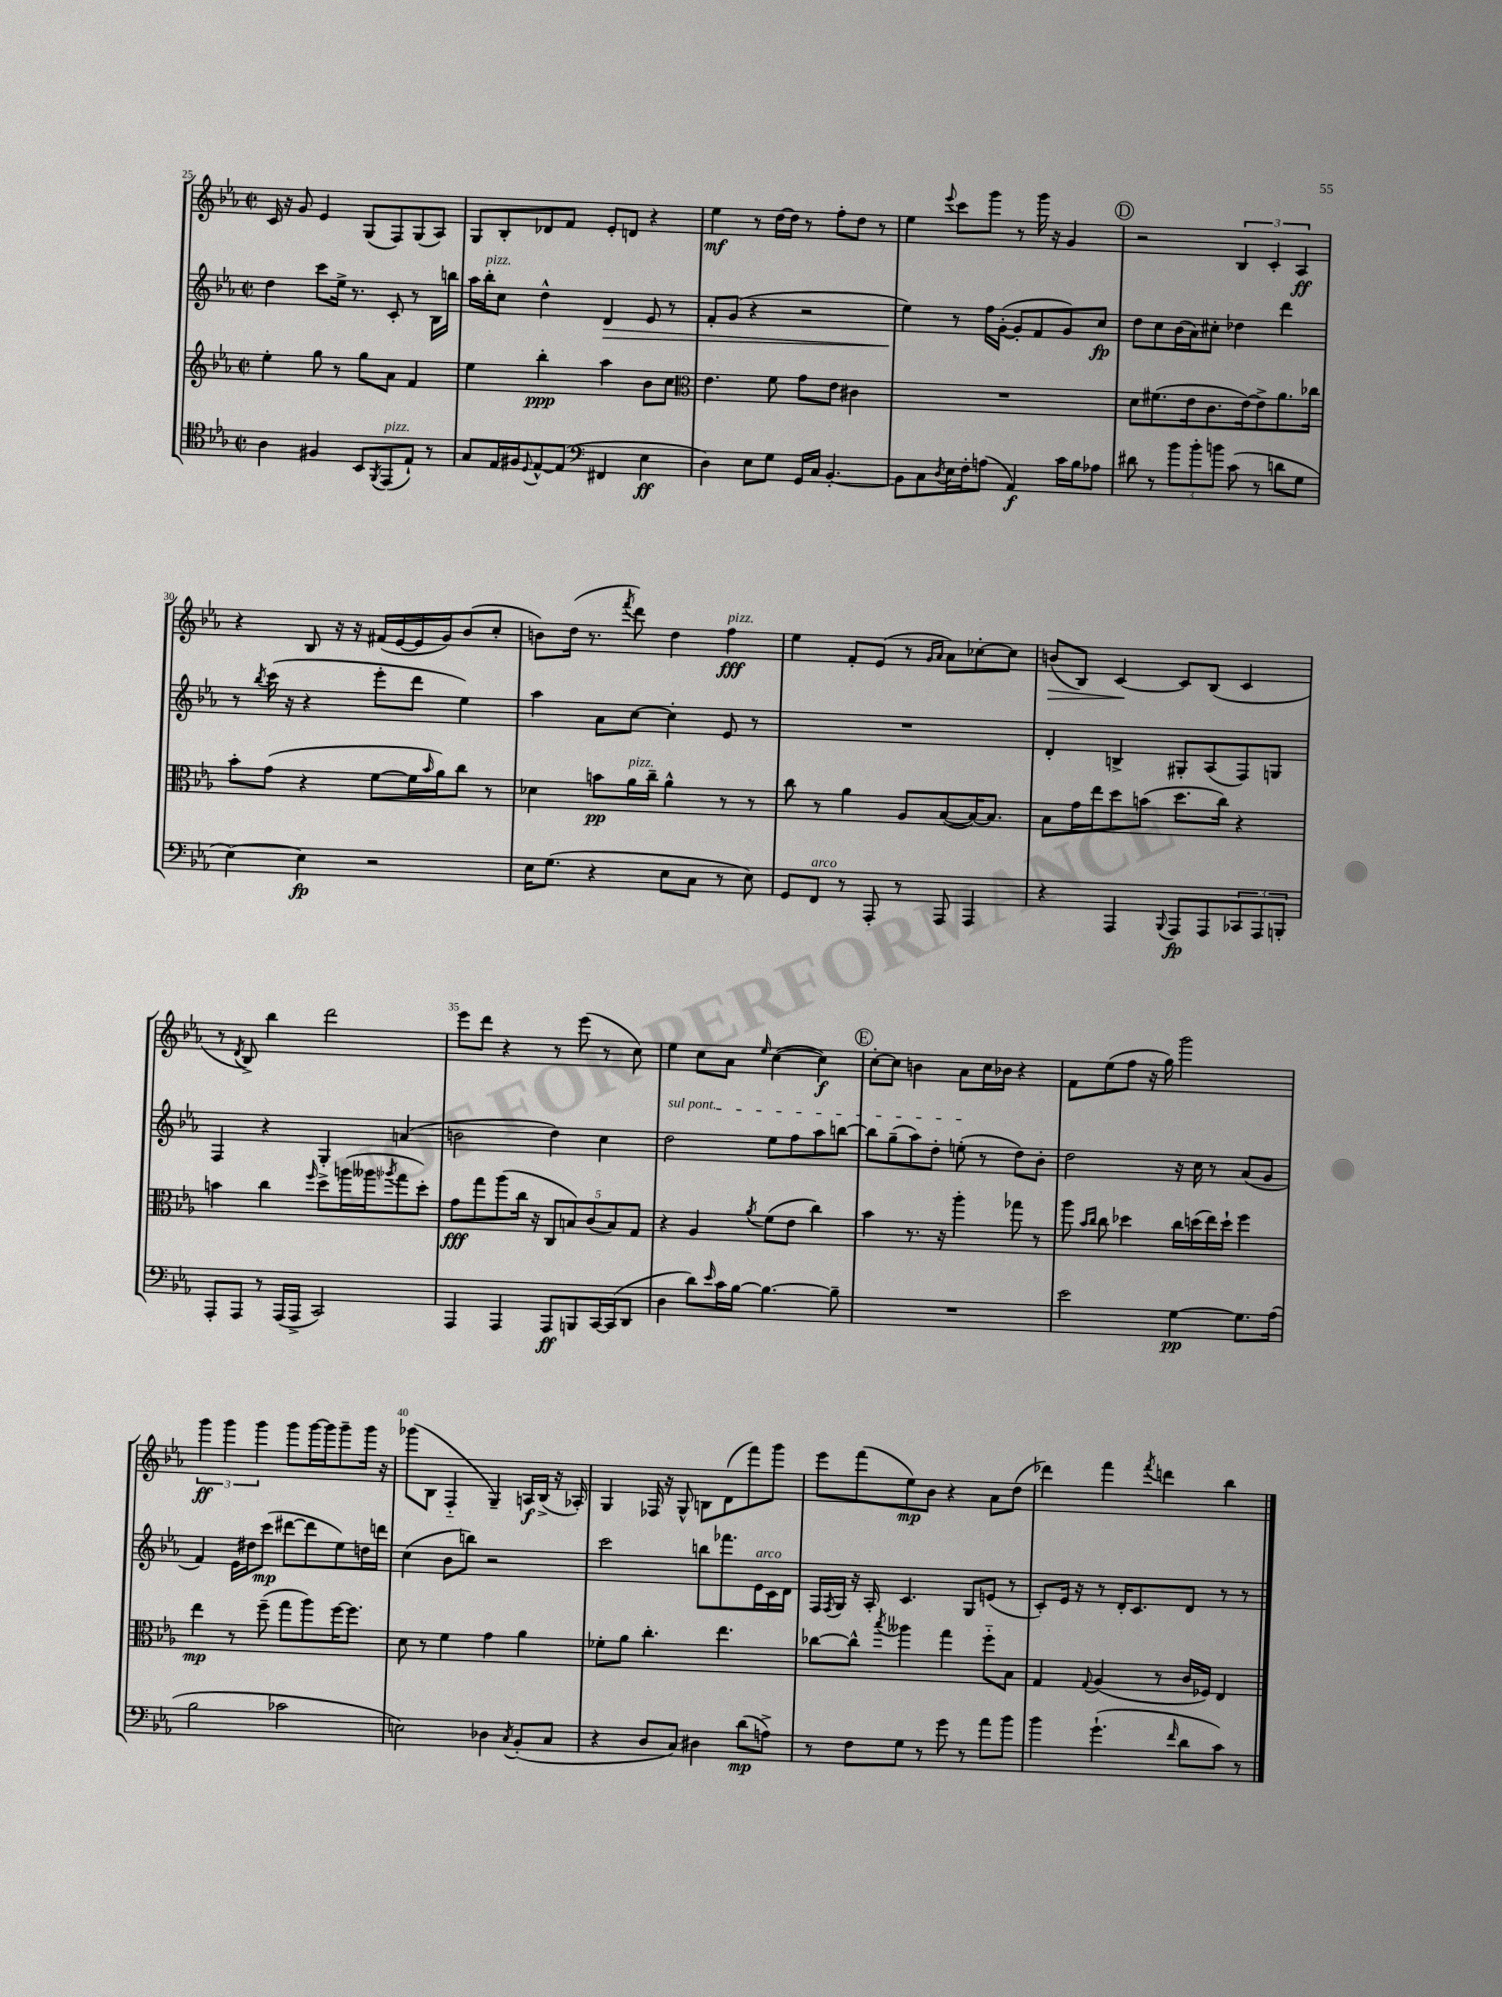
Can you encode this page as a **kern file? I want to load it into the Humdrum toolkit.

**kern	**dynam	**kern	**dynam	**kern	**dynam	**kern	**dynam
*part4	*part4	*part3	*part3	*part2	*part2	*part1	*part1
*staff4	*staff4	*staff3	*staff3	*staff2	*staff2	*staff1	*staff1
*clefC4	*	*clefG2	*	*clefG2	*	*clefG2	*
*k[b-e-a-]	*	*k[b-e-a-]	*	*k[b-e-a-]	*	*k[b-e-a-]	*
*M2/2	*	*M2/2	*	*M2/2	*	*M2/2	*
*met(c|)	*	*met(c|)	*	*met(c|)	*	*met(c|)	*
=25	=25	=25	=25	=25	=25	=25	=25
4A-\	.	4ee-'\	.	4dd\	.	16c/	.
.	.	.	.	.	.	16r	.
.	.	.	.	.	.	8g/	.
4F#X/	.	8gg\	.	8ccc\L	.	4e-/	.
.	.	8r	.	16ee-^\Jk	.	.	.
.	.	.	.	8.r	.	.	.
8BB-/L	.	8gg\L	.	.	.	(8G/L	.
8qFF/	.	.	.	.	.	.	.
!LO:TX:a:i:t=pizz.	!	!	!	!	!	!	!
(8EE-/	.	8a-\J	.	8c'/	.	8F/)	.
8E-`/J)	.	4f/	.	8r	.	(8G/	.
8r	.	.	.	16B-\LL	.	8A-/J)	.
.	.	.	.	16bbn\JJ	.	.	.
=26	=26	=26	=26	=26	=26	=26	=26
8G/L	.	4ee-\	.	16aa-\LL	.	8G/L	.
!	!	!	!	!LO:TX:a:i:t=pizz.	!	!	!
.	.	.	.	16bb-'\J	.	.	.
16E-/L	.	.	.	8cc\J	.	8B-'/	.
16F#X/J	.	.	.	.	.	.	.
8qqD/	.	.	.	.	.	.	.
[8E-^^/	.	4bb-'\	ppp	4dd^^\	.	8d-X/	.
(8E-/J]	.	.	.	.	.	8f/J	.
*clefF4	*	*	*	*	*	*	*
!	!	!	!	!	!LO:HP:b	!	!
4FF#X/	.	4aa-\	.	4d/	>	8e-'/L	.
.	.	.	.	.	.	8dn/J	.
4E-\	ff	8b-\L	.	8e-/	.	4r	.
.	.	8cc\J	.	8r	.	.	.
=27	=27	=27	=27	=27	=27	=27	=27
*	*	*clefC3	*	*	*	*	*
4D\)	.	4.e-\	.	8f'/L	.	4ee-\	mf
.	.	.	.	(8g/J	.	.	.
8E-\L	.	.	.	4r	.	8r	.
8G\J	.	8f\	.	.	.	[16dd\LL	.
.	.	.	.	.	.	16dd\JJ]	.
16GG/LL	.	8g\L	.	2r	.	8r	.
16C/JJ	.	.	.	.	.	.	.
[4.BB-'/	.	8e-\J	.	.	.	8ff'\L	.
.	.	4c#X\	.	.	.	8dd\J	.
.	.	.	.	.	.	8r	.
=28	=28	=28	=28	=28	=28	=28	=28
8BB-\L]	.	1r	.	4ee-\)	.	4ee-\	.
8C\	.	.	.	.	.	.	.
8qD/	.	.	.	.	.	8qqeee-/	.
16E-\L	.	.	.	8r	]	8ccc\L	.
16F'\J	.	.	.	.	.	.	.
(8An\J	.	.	.	16ff\LL	.	8ggg\J	.
.	.	.	.	([16g'\JJ	.	.	.
4AA-/)	f	.	.	8g'/L]	.	8r	.
.	.	.	.	8f/	.	16ggg\	.
.	.	.	.	.	.	16r	.
16c\LL	.	.	.	8g/)	.	4g/	.
16B-\J	.	.	.	.	.	.	.
8A-X\J	.	.	.	8cc/J	fp	.	.
!!LO:REH:place=s1:t=D
=29	=29	=29	=29	=29	=29	=29	=29
8d#X\	.	8d\L	.	8dd\L	.	2r	.
8r	.	(8.f#X\	.	8cc\	.	.	.
12b-\L	.	.	.	(16b-\L	.	.	.
.	.	16e-\k	.	16a-\J)	.	.	.
12b-'\	.	.	.	.	.	.	.
.	.	8.c\	.	8cc#X'\J	.	.	.
12bn\J	.	.	.	.	.	.	.
(8c\	.	.	.	4dd-X\	.	6B-/	.
.	.	[16e-\k)	.	.	.	.	.
8r	.	8e-^\]	.	.	.	.	.
.	.	.	.	.	.	6c'/	.
8dn\L	.	8.a-\	.	4ddd\	.	.	.
.	.	.	.	.	.	6A-/	ff
8G\J	.	.	.	.	.	.	.
.	.	16cc-X\Jk	.	.	.	.	.
!!LO:LB:g=z
=30	=30	=30	=30	=30	=30	=30	=30
[4E-\)	.	8b-'\L	.	8r	.	4r	.
.	.	.	.	8qbb-/	.	.	.
.	.	(8g\J	.	(16ccc\	.	.	.
.	.	.	.	16r	.	.	.
4E-\]	fp	4r	.	4r	.	8B-/	.
.	.	.	.	.	.	16r	.
.	.	.	.	.	.	16r	.
2r	.	[8f\L	.	8eee-'\L	.	(16f#X/LL	.
.	.	.	.	.	.	[16e-/	.
.	.	16f\L]	.	8ddd\J	.	16e-/]	.
.	.	16qqb-/	.	.	.	.	.
.	.	16a-\J)	.	.	.	16g/J)	.
.	.	8cc\J	.	4ee-\)	.	(8b-/	.
.	.	8r	.	.	.	8cc'/J	.
=31	=31	=31	=31	=31	=31	=31	=31
16E-\KL	.	4d-X\	.	4aa-\	.	8bn\L)	.
(8.G\J	.	.	.	.	.	.	.
.	.	.	.	.	.	(16dd\Jk	.
.	.	.	.	.	.	8.r	.
4r	.	8bn\L	pp	8a-\L	.	.	.
.	.	.	.	.	.	8qfff/	.
!	!	!LO:TX:a:i:t=pizz.	!	!	!	!	!
.	.	16a-\L	.	[8cc\J	.	8ddd\)	.
.	.	16cc~\JJ	.	.	.	.	.
8E-\L	.	4a-^^\	.	4cc'\]	.	4dd\	.
8C\J	.	.	.	.	.	.	.
!	!	!	!	!	!	!LO:TX:a:i:t=pizz.	!
8r	.	8r	.	8e-/	.	4ff\	fff
8E-\)	.	8r	.	8r	.	.	.
=32	=32	=32	=32	=32	=32	=32	=32
8GG/L	.	8cc\	.	1r	.	4ee-\	.
!LO:TX:a:i:t=arco	!	!	!	!	!	!	!
8FF/J	.	8r	.	.	.	.	.
8r	.	4a-\	.	.	.	8f'/L	.
8AAA-'/	.	.	.	.	.	(8e-/J	.
8r	.	8A-/L	.	.	.	8r	.
.	.	.	.	.	.	16qqg/LL	.
.	.	.	.	.	.	16qqa-/JJ	.
8AAA-/	.	([8B-/	.	.	.	8a-\L)	.
4AAA-/	.	16B-/K_)	.	.	.	[8cc-X'\	.
.	.	8.B-/J]	.	.	.	.	.
.	.	.	.	.	.	8cc-\J]	.
=33	=33	=33	=33	=33	=33	=33	=33
!	!	!	!	!	!	!	!LO:HP:b
4r	.	8B-\L	.	4d'/	.	(8bn/L	>
.	.	16g\L	.	.	.	8B-/J)	.
.	.	16ee-\J	.	.	.	.	.
4AAA-/	.	8dd\	.	4Bn^/	.	[4c/	.
.	.	(8bn\J	.	.	.	.	.
8qqBBB-/	.	.	.	.	.	.	.
8AAA-/L	fp	8.dd\L	.	8G#X'/L	.	8c/L]	]
8AAA-/	.	.	.	(8A-/	.	(8B-/J	.
.	.	16cc\Jk)	.	.	.	.	.
12CC-X/	.	4r	.	8F/)	.	4c/	.
12AAA-/	.	.	.	.	.	.	.
.	.	.	.	8Gn/J	.	.	.
12BBBn'/J	.	.	.	.	.	.	.
!!LO:LB:g=z
=34	=34	=34	=34	=34	=34	=34	=34
8AAA-'/L	.	4bn\	.	4F/	.	8r	.
.	.	.	.	.	.	8qd/	.
8AAA-/J	.	.	.	.	.	8B-^/)	.
8r	.	4cc\	.	4r	.	4bb-\	.
(16AAA-/LL	.	.	.	.	.	.	.
16AAA-^/JJ	.	.	.	.	.	.	.
.	.	16qqff/	.	.	.	.	.
2CC/)	.	8dd^\L	.	4G'/	.	2ddd\	.
.	.	(16aan\L	.	.	.	.	.
.	.	16aa--X\J	.	.	.	.	.
.	.	8qaa-X/	.	.	.	.	.
.	.	8gg\	.	(4an/	.	.	.
.	.	8dd'\J)	.	.	.	.	.
=35	=35	=35	=35	=35	=35	=35	=35
4AAA-/	.	8g\L	fff	2bn\	.	8eee-\L	.
.	.	8gg\	.	.	.	8ddd\J	.
4AAA-/	.	(8aa-\	.	.	.	4r	.
.	.	16cc\Jk	.	.	.	.	.
.	.	16r	.	.	.	.	.
8AAA-/L	ff	10C/L	.	4dd\)	.	8r	.
.	.	10Bn/)	.	.	.	.	.
8BBBn/	.	.	.	.	.	(8eee-\	.
.	.	(10c/	.	.	.	.	.
[16CC/L	.	.	.	4cc\	.	8r	.
.	.	10B/)	.	.	.	.	.
(16CC/J]	.	.	.	.	.	.	.
8DD/J	.	.	.	.	.	8cc\)	.
.	.	10G/J	.	.	.	.	.
=36	=36	=36	=36	=36	=36	=36	=36
!	!	!	!	!LO:TX:a:i:t=sul pont.	!	!	!
4D\	.	4r	.	2dd\	.	4ee-\	.
8d\L)	.	4A-/	.	.	.	8cc\L	.
16qqe-/	.	.	.	.	.	.	.
16c\L	.	.	.	.	.	8a-\J	.
[16B-\JJ	.	.	.	.	.	.	.
.	.	8qa-/	.	.	.	16qqee-/	.
4.B-\_	.	(8f\L	.	8ee-\L	.	([4cc\	.
.	.	8e-\J	.	8ff\	.	.	.
.	.	4cc\)	.	8aa-\	.	4cc\])	f
8B-~\]	.	.	.	[8bbn\J	.	.	.
!!LO:REH:place=s1:t=E
=37	=37	=37	=37	=37	=37	=37	=37
1r	.	4b-\	.	8bb\L]	.	[8cc'\L	.
.	.	.	.	(8gg~\	.	8cc\J]	.
.	.	8.r	.	8aa-\)	.	4bn\	.
.	.	.	.	8dd'\J	.	.	.
.	.	16r	.	.	.	.	.
.	.	4aa-'\	.	(8een'\	.	8a-\L	.
.	.	.	.	8r	.	16cc\L	.
.	.	.	.	.	.	16b-X\JJ	.
.	.	8gg-X\	.	8dd\L)	.	4r	.
.	.	8r	.	8b-'\J	.	.	.
=38	=38	=38	=38	=38	=38	=38	=38
2e-\	.	8aa-\	.	2dd\	.	8f\L	.
.	.	16qqb-/LL	.	.	.	.	.
.	.	16qqcc/JJ	.	.	.	.	.
.	.	8cc\	.	.	.	(8ee-\	.
.	.	4dd-X\	.	.	.	8ff\J	.
.	.	.	.	.	.	16r	.
.	.	.	.	.	.	16gg\)	.
[4G\	pp	16cc\LL	.	16r	.	2ggg\	.
.	.	(16ddn\	.	16cc\	.	.	.
.	.	16ee-\)	.	8r	.	.	.
.	.	16dd`\JJ	.	.	.	.	.
8.G\L]	.	4ff\	.	(8a-/L	.	.	.
.	.	.	.	8g/J	.	.	.
(16A-\Jk	.	.	.	.	.	.	.
!!LO:LB:g=z
=39	=39	=39	=39	=39	=39	=39	=39
2B-\	.	4ee-\	mp	4f/)	.	6ggg\	ff
.	.	.	.	.	.	6ggg\	.
.	.	8r	.	16e-\LL	.	.	.
.	.	.	.	16dd#X\J	.	.	.
.	.	.	.	.	.	6ggg\	.
.	.	(8ff~\	.	(8ccc\J	mp	.	.
2c-X\	.	8gg\L	.	[8ddd#X\L	.	8ggg\L	.
.	.	8aa-\)	.	8ddd#\]	.	[16ggg\L	.
.	.	.	.	.	.	16ggg\J]	.
.	.	[16ff\K	.	8ee-\)	.	8ggg~\	.
.	.	8.ff\J]	.	.	.	.	.
.	.	.	.	16ddn\L	.	16ggg\Jk	.
.	.	.	.	16dddn\JJ	.	16r	.
=40	=40	=40	=40	=40	=40	=40	=40
2En\)	.	8d\	.	(4cc\	.	(8ggg-X\L	.
.	.	8r	.	.	.	8B-\J	.
.	.	4f\	.	8b-\L	.	4F/	.
.	.	.	.	8bbn\J)	.	.	.
4D-X\	.	4g\	.	2r	.	4G~/)	.
8qC/	.	.	.	.	.	.	.
(8BB-'/L	.	4a-\	.	.	.	16An/LL	f
.	.	.	.	.	.	(16B-^/JJ	.
8C/J	.	.	.	.	.	16r	.
.	.	.	.	.	.	16A-X'/)	.
=41	=41	=41	=41	=41	=41	=41	=41
4r	.	8f-X'\L	.	2ccc\	.	4G/	.
.	.	8a-\J	.	.	.	.	.
8D/L	.	4.cc'\	.	.	.	16F-X/	.
.	.	.	.	.	.	16r	.
8C/J)	.	.	.	.	.	8G^^/	.
4D#X\	.	.	.	8bbn\L	.	8Bn\L	.
.	.	4.ee-\	.	8.fff-X\	.	(8d\	.
(8d\L	mp	.	.	.	.	8fff\)	.
!	!	!	!	!LO:TX:a:i:t=arco	!	!	!
.	.	.	.	16e-\L	.	.	.
8An^\J)	.	.	.	16c\	.	8ggg\J	.
.	.	.	.	16d\JJ	.	.	.
=42	=42	=42	=42	=42	=42	=42	=42
8r	.	[8cc-X\L	.	16F/LL	.	8eee-\L	.
.	.	.	.	8qF/	.	.	.
.	.	.	.	16G/JJ	.	.	.
8F\L	.	8cc-^^\J]	.	16r	.	(8fff\	.
.	.	.	.	16A-'/	.	.	.
.	.	8qbb-/	.	.	.	.	.
8G\J	.	4aa--X\	.	4.c/	.	8ee-\)	mp
8r	.	.	.	.	.	8b-\J	.
8g\	.	4gg\	.	.	.	4r	.
8r	.	.	.	8G/L	.	.	.
8a-\L	.	8ff\L	.	(8en/J	.	8a-\L	.
8b-\J	.	8B-\J	.	8r	.	(8dd\J	.
=43	=43	=43	=43	=43	=43	=43	=43
4b-\	.	4G/	.	8c'/L)	.	4ddd-X\)	.
.	.	.	.	16e-/Jk	.	.	.
.	.	.	.	16r	.	.	.
.	.	8qqG/	.	.	.	.	.
(4.g`\	.	(4A-/	.	8r	.	4fff\	.
.	.	.	.	16d'/KL	.	.	.
.	.	.	.	8.c/	.	.	.
.	.	.	.	.	.	8qfff/	.
.	.	8r	.	.	.	4dddn\	.
16qqf/	.	.	.	.	.	.	.
8d\L	.	16c/LL	.	8d/J	.	.	.
.	.	16F-X/JJ)	.	.	.	.	.
8c\J)	.	4E-/	.	8r	.	4bb-\	.
8r	.	.	.	8r	.	.	.
==	==	==	==	==	==	==	==
*-	*-	*-	*-	*-	*-	*-	*-
